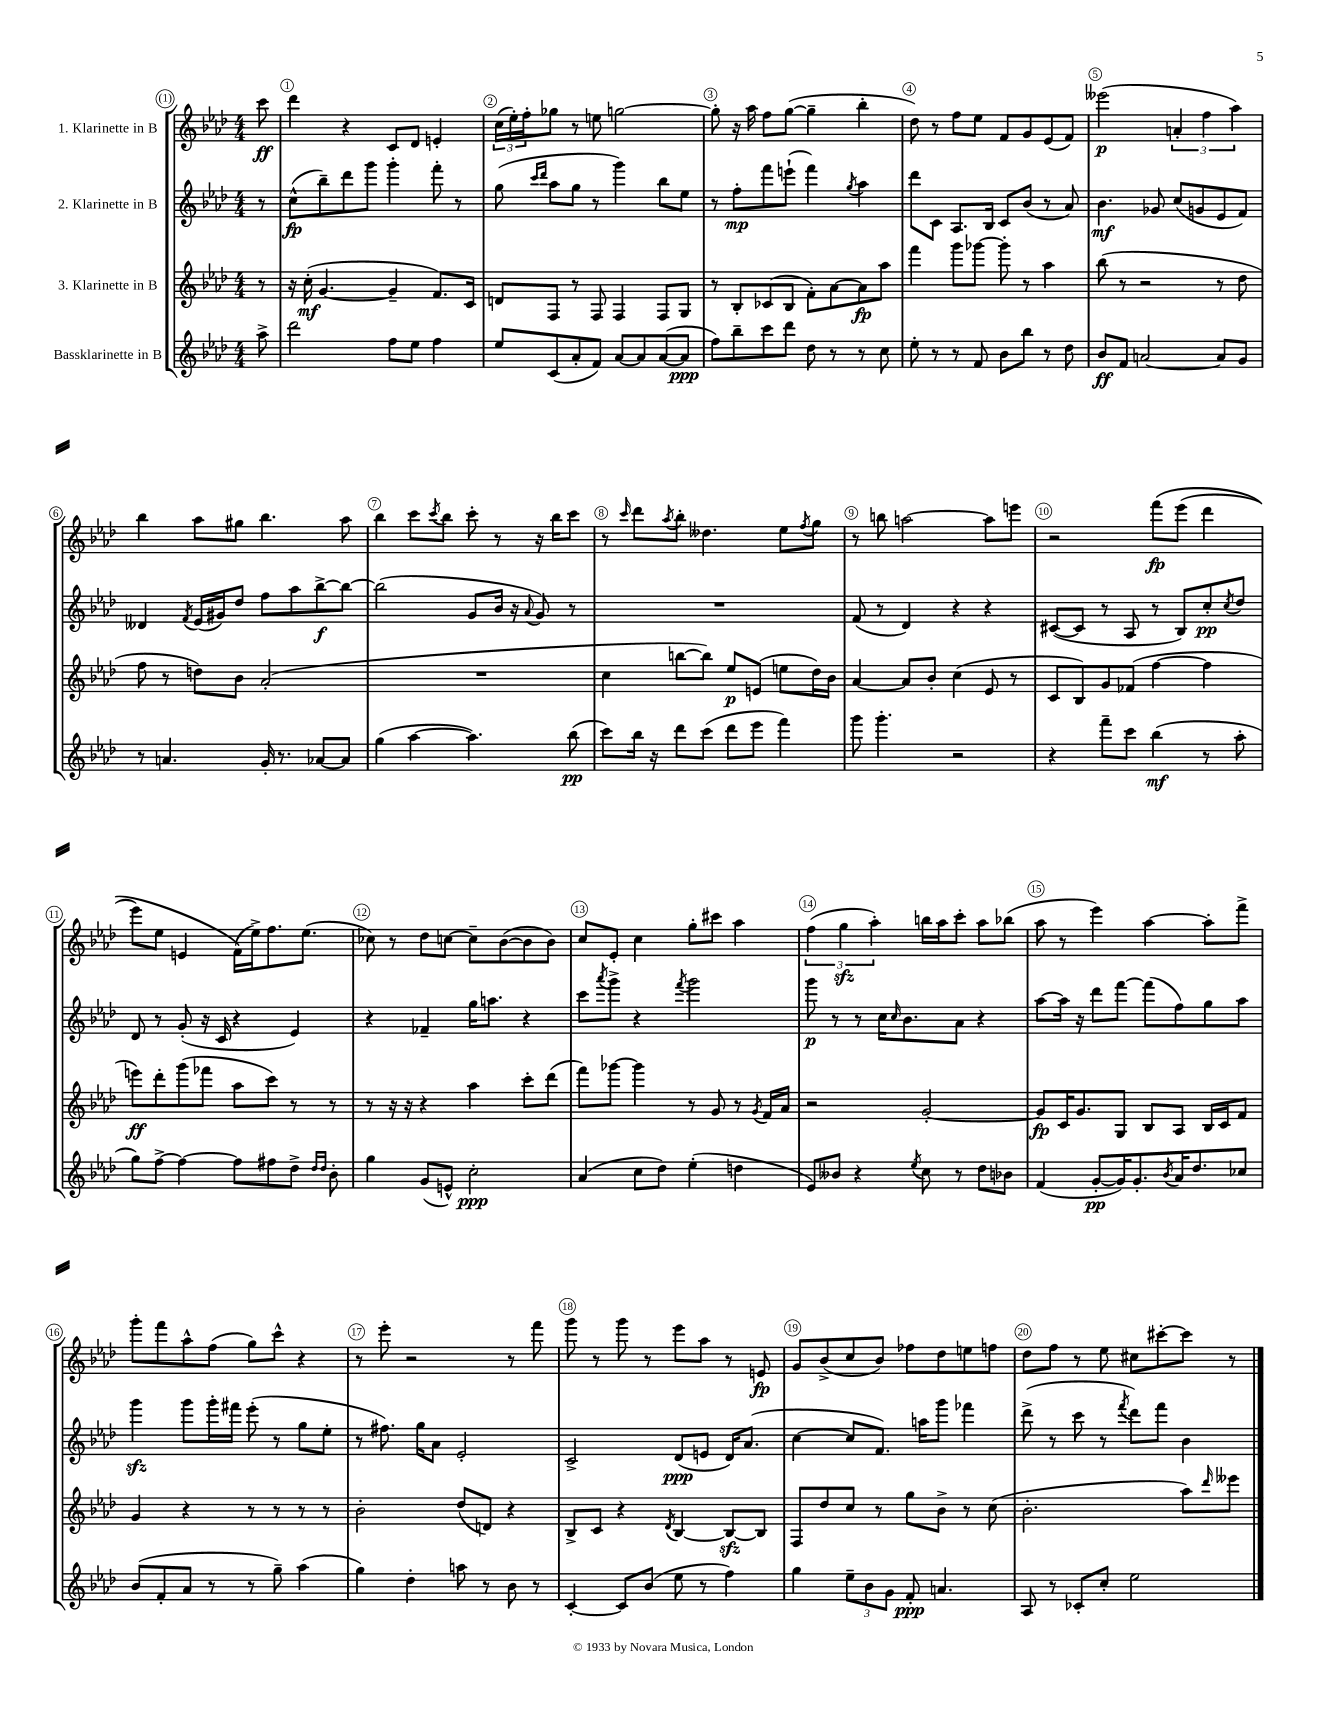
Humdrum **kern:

**kern	**kern	**kern	**kern
*staff4	*staff3	*staff2	*staff1
*clefG2	*clefG2	*clefG2	*clefG2
*k[b-e-a-d-]	*k[b-e-a-d-]	*k[b-e-a-d-]	*k[b-e-a-d-]
*M4/4	*M4/4	*M4/4	*M4/4
8aa-^\	8r	8r	8ccc\
=	=	=	=
2ddd-\	16r	(8cc^^\L	4ddd-\
.	(16cc'\	.	.
.	[4.g/	8bb-~\)	.
.	.	8ddd-\	4r
.	.	8ggg\J	.
8ff\L	4g~/]	4ggg'\	8c/L
8ee-\J	.	.	8d-/J
4ff\	8.f/L)	8fff'\	4e'/
.	.	8r	.
.	16c/Jk	.	.
=	=	=	=
8ee-/L	8d/L	(8gg\	(24cc\LL
.	.	.	24ee-'\)
.	.	.	24ff'\J
.	.	16qqccc/LL	.
.	.	16qqddd-/JJ	.
(8c/	8F/J	8aa-\L	8gg-\J
8a-'/	8r	8gg\J	8r
8f/J)	8F/	8r	8ee\
[8a-/L	4F/	4ggg\)	[2gg\
8a-/]	.	.	.
([8a-/	8F/L	8bb-\L	.
8a-/]J	8G/J	8ee-\J	.
=	=	=	=
8ff\L)	8r	8r	8gg'\]
8bb-~\	8B-'/L	8ff'\L	16r
.	.	.	16aa-\
8ccc\	(8c-/	8fff\	8ff\L
8ddd-\J	8B-/J	(8eee`\J	([8gg\J
8dd-\	8f'\L)	4fff\)	4gg~\]
8r	[8a-\	.	.
.	.	8qgg/	.
8r	8a-\]	4aa-\	4bb-'\
8cc\	8aa-\J	.	.
=	=	=	=
8ee-'\	4fff\	8ddd-\L	8dd-\)
8r	.	8c\J	8r
8r	8ggg\L	8.A-/L	8ff\L
8f/	[8ggg-\J	.	8ee-\J
.	.	16B-/Jk	.
8b-\L	8ggg-'\]	8c/L	8f/L
8bb-\J	8r	(8b-/J	8g/
8r	4aa-\	8r	(8e-/
8dd-\	.	8a-/)	8f/J)
=	=	=	=
8b-/L	(8bb-\	4.b-\	(2eee--\
8f/J	8r	.	.
[2a/	2r	.	.
.	.	8g-/	.
.	.	(8cc/L	6a'/
.	.	8g/	.
.	.	.	6ff\
8a/]L	8r	8e-/	.
.	.	.	6aa-\)
8g/J	8dd-\	8f/J)	.
=	=	=	=
8r	8ff\	4d--/	4bb-\
4.a/	8r	.	.
.	.	8qf/	.
.	8dd\L)	(16e-/LL	8aa-\L
.	.	16g#/J)	.
.	8b-\J	8dd-/J	8gg#\J
16g'/	(2a-'/	8ff\L	4.bb-\
8.r	.	.	.
.	.	8aa-\	.
[8a-/L	.	[8bb-^\	.
8a-/]J	.	8bb-\_J	8aa-\
=	=	=	=
(4gg\	1r	(2bb-\]	4bb-\
[4aa-\	.	.	8ccc\L
.	.	.	8qccc/
.	.	.	8bb-\J
4.aa-\])	.	8g/L	8ccc'\
.	.	16b-/Jk	8r
.	.	16r	.
.	.	8qqa-/	.
.	.	8g/)	16r
.	.	.	16bb-\LK
(8bb-\	.	8r	8ccc\J
=	=	=	=
8ccc\L)	4cc\	1r	8r
.	.	.	16qqccc/
16bb-\Jk	.	.	8ddd-\L
16r	.	.	.
.	.	.	8qaa-/
8ddd-\L	[8bb\L	.	8bb-'\J
(8ccc\J	8bb\]J)	.	4.dd--\
8ddd-\L	8ee-/L	.	.
8eee-\J	(8e/J	.	.
4fff\)	8ee\L	.	8ee-\L
.	.	.	8qff/
.	16dd-\L)	.	8gg\J
.	16b-\JJ	.	.
=	=	=	=
8ggg\	[4a-/	(8f/	8r
4.ggg'\	.	8r	8bb\
.	8a-/]L	4d-/)	[2aa\
.	8b-'/J	.	.
2r	(4cc\	4r	.
.	8e-/	4r	8aa\]L
.	8r	.	8eee\J
=	=	=	=
4r	8c/L	([8c#/L	2r
.	8B-/)	8c#/]J	.
8fff~\L	8g/	8r	.
8ccc\J	(8f-/J	8A-/	.
(4bb-\	[4ff\	8r	&(8fff\L
.	.	8B-/L)	(8eee-\J
8r	4ff\]	8cc'/	4ddd-\
.	.	8qcc/	.
8aa-'\	.	8dd-/J	.
=	=	=	=
8gg\L)	8eee\L)	8d-/	8eee-\L)
[8ff^\J	8ddd-'\	8r	8ee-\J
4ff\_	(8ggg\	(8g'/	4e/
.	8fff-\J	16r	.
.	.	16c/	.
8ff\]L	8aa-\L	4r	(16f\LL&)
.	.	.	16ee-^\J)
8ff#\	8ccc\J)	.	8.ff\
8dd-^\J	8r	4e-/)	.
.	.	.	(8.ee-\J
16qqdd-/LL	.	.	.
16qqdd-/JJ	.	.	.
8b-'\	8r	.	.
=	=	=	=
4gg\	8r	4r	8cc-\)
.	16r	.	8r
.	16r	.	.
(8g/L	4r	4f-~/	8dd-\L
8e^^/J)	.	.	[8cc\J
2cc'\	4aa-\	16gg\LK	8cc~\]L
.	.	8.aa\J	.
.	.	.	([8b-\
.	8ccc'\L	4r	8b-\]
.	(8ddd-\J	.	8b-\J)
=	=	=	=
(4a-/	8fff\L)	8ccc\L	8cc/L
.	.	8qaaa-/	.
.	[8ggg-\J	8ggg^\J	8e-'/J
8cc\L	4ggg-\]	4r	4cc\
8dd-\J)	.	.	.
.	.	8qfff/	.
(4ee-'\	8r	2ggg\	8gg'\L
.	8g/	.	8ccc#\J
4dd\	8r	.	4aa-\
.	8qg/	.	.
.	16f/LL	.	.
.	16a-/JJ	.	.
=	=	=	=
8e-/L)	2r	8ggg\	(6ff\
8b--/J	.	8r	.
.	.	.	6gg\
4r	.	8r	.
.	.	.	6aa-'\)
.	.	16cc\LK	.
.	.	16qqcc/	.
.	.	8.b-\	.
8qee-/	.	.	.
8cc\	[2g'/	.	16bb\LL
.	.	.	16aa-\J
8r	.	8a-\J	8ccc'\J
8dd-\L	.	4r	8aa-\L
8b-\J	.	.	(8bb-\J
=	=	=	=
(4f/	8g/]L	[8aa-\L	8aa-\
.	16c/K	16aa-\]Jk	8r
.	8.g/	16r	.
[8g'/L	.	8ddd-\L	4eee-\)
16g/]K)	8G/J	[8fff\J	.
8.g'/	.	.	.
.	8B-/L	(8fff\]L	[4aa-\
8qb-/	.	.	.
16a-/K	8A-/J	8ff\)	.
8.dd-/	.	.	.
.	16B-/LL	8gg\	8aa-'\]L
.	16c/J	.	.
8cc-/J	8f/J	8aa-\J	8fff^\J
=	=	=	=
(8b-/L	4g/	4ggg\	8ggg'\L
8f'/	.	.	8fff\
8a-/J	4r	8ggg\L	8aa-^^\
8r	.	16ggg'\L	(8ff\J
.	.	16fff#\JJ	.
8r	8r	(8eee-'\	8gg\L)
8gg~\)	8r	8r	8ccc^^\J
(4aa-\	8r	8gg\L	4r
.	8r	8ee-'\J	.
=	=	=	=
4gg\)	2b-'\	8r	8r
.	.	8.ff#\)	8eee-'\
4dd-'\	.	.	2r
.	.	16gg\LK	.
.	.	8a-\J	.
8aa\	(8dd-/L	2e-'/	.
8r	8d/J)	.	.
8b-\	4r	.	8r
8r	.	.	8fff\
=	=	=	=
[4c'/	8B-^/L	2c^/	8ggg\
.	8c/J	.	8r
8c/]L	4r	.	8ggg\
(8b-/J	.	.	8r
.	8qd-/	.	.
8ee-\	[4B-/	(8d-/L	8eee-\L
8r	.	8e/J	8aa-\J
4ff\)	8B-/_L	16d-/LK)	8r
.	.	(8.a-/J	.
.	8B-/]J	.	8e/
=	=	=	=
4gg\	8F/L	[4cc\	8g/L
.	8dd-/	.	(8b-^/
12ee-~\L	8cc/J	8cc/]L	8cc/
12b-\	.	.	.
.	8r	8.f/J)	8b-/J)
12g\J	.	.	.
8f'/	8gg\L	.	8ff-\L
.	.	16aa\LK	.
4.a/	8b-^\J	8ggg\J	8dd-\
.	8r	4fff-\	8ee\
.	(8cc\	.	8ff\J
=	=	=	=
8A-/	2.b-'\	(8ddd-^\	8dd-\L
8r	.	8r	8ff\J
8c-'/L	.	8ccc\	8r
8cc'/J	.	8r	8ee-\
.	.	8qfff/	.
2ee-\	.	8ddd-\L)	8cc#\L
.	.	8fff\J	[8ccc#'\
.	8aa-\L)	4b-\	8ccc#\]J
.	16qqddd-/	.	.
.	8eee--\J	.	8r
==	==	==	==
*-	*-	*-	*-
